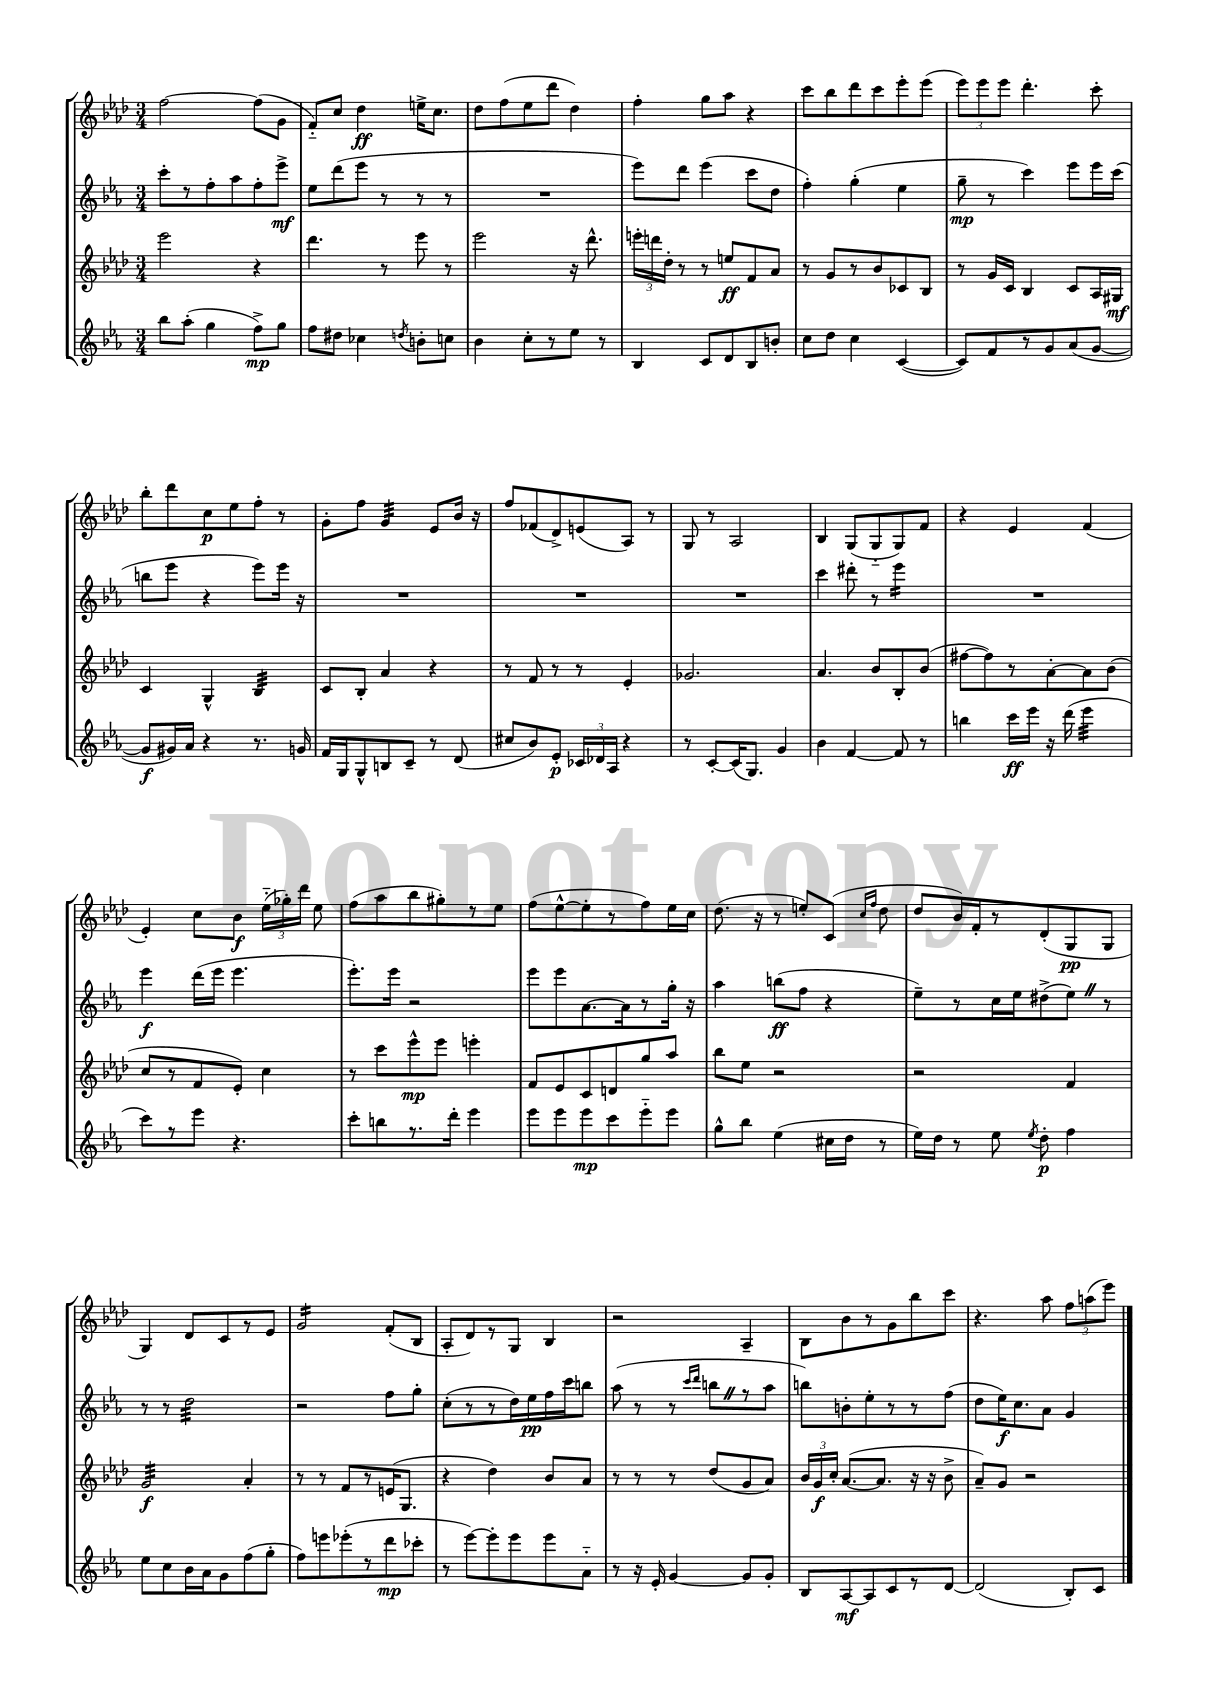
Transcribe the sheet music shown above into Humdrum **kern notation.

**kern	**dynam	**kern	**dynam	**kern	**dynam	**kern	**dynam
*part4	*part4	*part3	*part3	*part2	*part2	*part1	*part1
*staff4	*staff4	*staff3	*staff3	*staff2	*staff2	*staff1	*staff1
*clefG2	*	*clefG2	*	*clefG2	*	*clefG2	*
*k[b-e-a-]	*	*k[b-e-a-d-]	*	*k[b-e-a-]	*	*k[b-e-a-d-]	*
*M3/4	*	*M3/4	*	*M3/4	*	*M3/4	*
=27	=27	=27	=27	=27	=27	=27	=27
8bb-\L	.	2eee-\	.	8ccc'\L	.	[2ff\	.
(8aa-'\J	.	.	.	8r	.	.	.
4gg\	.	.	.	8ff'\	.	.	.
.	.	.	.	8aa-\	.	.	.
8ff^\L)	mp	4r	.	8ff'\	.	(8ff\L]	.
8gg\J	.	.	.	8eee-^\J	mf	8g\J	.
=28	=28	=28	=28	=28	=28	=28	=28
8ff\L	.	4.ddd-\	.	8ee-\L	.	8f/L)	.
8dd#X\J	.	.	.	(8ddd\	.	8cc/J	.
4cc-X\	.	.	.	8eee-\J	.	4dd-\	ff
.	.	8r	.	8r	.	.	.
8qddn/	.	.	.	.	.	.	.
8bn'\L	.	8eee-\	.	8r	.	16een^\KL	.
.	.	.	.	.	.	8.cc\J	.
8ccn\J	.	8r	.	8r	.	.	.
=29	=29	=29	=29	=29	=29	=29	=29
4b-\	.	2eee-\	.	2.r	.	8dd-\L	.
.	.	.	.	.	.	(8ff\	.
8cc'\L	.	.	.	.	.	8ee-\	.
8r	.	.	.	.	.	8ddd-\J	.
8ee-\J	.	16r	.	.	.	4dd-\)	.
.	.	8.ddd-^^\	.	.	.	.	.
8r	.	.	.	.	.	.	.
=30	=30	=30	=30	=30	=30	=30	=30
4B-/	.	24eeen'\LL	.	8eee-\L)	.	4ff'\	.
.	.	24dddn\	.	.	.	.	.
.	.	24dd-'\JJ	.	.	.	.	.
.	.	8r	.	8ddd\J	.	.	.
8c/L	.	8r	.	(4eee-\	.	8gg\L	.
8d/	.	8een/L	ff	.	.	8aa-\J	.
8B-/	.	8f/	.	8ccc\L	.	4r	.
8bn'/J	.	8a-/J	.	8dd\J	.	.	.
=31	=31	=31	=31	=31	=31	=31	=31
8cc\L	.	8r	.	4ff'\)	.	8ccc\L	.
8dd\J	.	8g/L	.	.	.	8bb-\	.
4cc\	.	8r	.	(4gg'\	.	8ddd-\	.
.	.	8b-/	.	.	.	8ccc\	.
([4c/	.	8c-X/	.	4ee-\	.	8eee-'\	.
.	.	8B-/J	.	.	.	(8eee-\J	.
=32	=32	=32	=32	=32	=32	=32	=32
8c/L])	.	8r	.	8gg~\	mp	12eee-\L)	.
.	.	.	.	.	.	12eee-\	.
8f/	.	16g/LL	.	8r	.	.	.
.	.	.	.	.	.	12eee-\J	.
.	.	16c/JJ	.	.	.	.	.
8r	.	4B-/	.	4ccc\)	.	4.ddd-'\	.
8g/	.	.	.	.	.	.	.
(8a-/	.	8c/L	.	8eee-\L	.	.	.
[8g/J	.	16A-/L	.	16eee-\L	.	8ccc'\	.
.	.	16G#X/JJ	mf	(16ccc\JJ	.	.	.
!!LO:LB:g=z
=33	=33	=33	=33	=33	=33	=33	=33
8g/L]	f	4c/	.	8bbn\L	.	8bb-'\L	.
16g#X/L)	.	.	.	8eee-\J	.	8ddd-\	.
16a-/JJ	.	.	.	.	.	.	.
4r	.	4G^^/	.	4r	.	8cc\	p
.	.	.	.	.	.	8ee-\	.
*	*	*tremolo	*	*	*	*	*
8.r	.	32B-/LLL	.	8eee-\L)	.	8ff'\J	.
.	.	32B-/	.	.	.	.	.
.	.	32B-/	.	.	.	.	.
.	.	32B-/	.	.	.	.	.
.	.	32B-/	.	16eee-\Jk	.	8r	.
.	.	32B-/	.	.	.	.	.
16gn/	.	32B-/	.	16r	.	.	.
.	.	32B-/JJJ	.	.	.	.	.
*	*	*Xtremolo	*	*	*	*	*
=34	=34	=34	=34	=34	=34	=34	=34
16f/LL	.	8c/L	.	2.r	.	8g'\L	.
16G/J	.	.	.	.	.	.	.
8G^^/	.	8B-'/J	.	.	.	8ff\J	.
*	*	*	*	*	*	*tremolo	*
8Bn/	.	4a-/	.	.	.	32g/LLL	.
.	.	.	.	.	.	32g/	.
.	.	.	.	.	.	32g/	.
.	.	.	.	.	.	32g/	.
8c~/J	.	.	.	.	.	32g/	.
.	.	.	.	.	.	32g/	.
.	.	.	.	.	.	32g/	.
.	.	.	.	.	.	32g/JJJ	.
*	*	*	*	*	*	*Xtremolo	*
8r	.	4r	.	.	.	8e-/L	.
(8d/	.	.	.	.	.	16b-/Jk	.
.	.	.	.	.	.	16r	.
=35	=35	=35	=35	=35	=35	=35	=35
8cc#X/L	.	8r	.	2.r	.	8ff/L	.
8b-/)	.	8f/	.	.	.	(8f-X/	.
8e-'/J	p	8r	.	.	.	8d-^/)	.
24c-X/LL	.	8r	.	.	.	(8en/	.
24d-X/	.	.	.	.	.	.	.
24A-/JJ	.	.	.	.	.	.	.
4r	.	4e-'/	.	.	.	8A-/J)	.
.	.	.	.	.	.	8r	.
=36	=36	=36	=36	=36	=36	=36	=36
8r	.	2.g-X/	.	2.r	.	8G/	.
[8c'/L	.	.	.	.	.	8r	.
(16c/K]	.	.	.	.	.	2A-/	.
8.G/J)	.	.	.	.	.	.	.
4g/	.	.	.	.	.	.	.
=37	=37	=37	=37	=37	=37	=37	=37
4b-\	.	4.a-/	.	4ccc\	.	4B-/	.
[4f/	.	.	.	8ddd#X'\	.	(8G/L	.
.	.	8b-/L	.	8r	.	8G/	.
*	*	*	*	*tremolo	*	*	*
8f/]	.	8B-'/	.	16eee-\LL	.	8G/)	.
.	.	.	.	16eee-\	.	.	.
8r	.	(8b-/J	.	16eee-\	.	8f/J	.
.	.	.	.	16eee-\JJ	.	.	.
*	*	*	*	*Xtremolo	*	*	*
=38	=38	=38	=38	=38	=38	=38	=38
4bbn\	.	[8ff#X\L	.	2.r	.	4r	.
.	.	8ff#\])	.	.	.	.	.
16ccc\LL	ff	8r	.	.	.	4e-/	.
16eee-\JJ	.	.	.	.	.	.	.
16r	.	[8a-'\	.	.	.	.	.
(16ddd\	.	.	.	.	.	.	.
*tremolo	*	*	*	*	*	*	*
32eee-\LLL	.	8a-\]	.	.	.	(4f/	.
32eee-\	.	.	.	.	.	.	.
32eee-\	.	.	.	.	.	.	.
32eee-\	.	.	.	.	.	.	.
32eee-\	.	(8b-\J	.	.	.	.	.
32eee-\	.	.	.	.	.	.	.
32eee-\	.	.	.	.	.	.	.
32eee-\JJJ	.	.	.	.	.	.	.
*Xtremolo	*	*	*	*	*	*	*
!!LO:LB:g=z
=39	=39	=39	=39	=39	=39	=39	=39
8ccc\L)	.	8cc/L	.	4eee-\	f	4e-'/)	.
8r	.	8r	.	.	.	.	.
8eee-\J	.	8f/	.	(16ddd\LL	.	8cc\L	.
.	.	.	.	16eee-\JJ	.	.	.
4.r	.	8e-'/J)	.	4.eee-\	.	8b-\J	f
.	.	4cc\	.	.	.	(24ee-\LL	.
.	.	.	.	.	.	24gg-X'\)	.
.	.	.	.	.	.	24ddd-\JJ	.
.	.	.	.	.	.	8ee-\	.
=40	=40	=40	=40	=40	=40	=40	=40
8ccc'\L	.	8r	.	8.eee-'\L)	.	(8ff\L	.
8bbn\	.	8ccc\L	.	.	.	8aa-\	.
.	.	.	.	16eee-\Jk	.	.	.
8.r	.	8eee-^^\	mp	2r	.	8bb-\	.
.	.	8eee-\J	.	.	.	8gg#X'\)	.
16ddd'\Jk	.	.	.	.	.	.	.
4eee-\	.	4eeen'\	.	.	.	8r	.
.	.	.	.	.	.	8ee-\J	.
=41	=41	=41	=41	=41	=41	=41	=41
8eee-\L	.	8f/L	.	8eee-\L	.	(8ff\L	.
8eee-\	.	8e-/	.	8eee-\	.	[8ee-^^\	.
8eee-\	mp	8c/	.	[8.a-\	.	8ee-'\]	.
8ccc\	.	8dn/	.	.	.	8r	.
.	.	.	.	16a-\k]	.	.	.
8eee-\	.	8gg/	.	8r	.	8ff\)	.
8eee-\J	.	8aa-/J	.	16gg'\Jk	.	16ee-\L	.
.	.	.	.	16r	.	16cc\JJ	.
=42	=42	=42	=42	=42	=42	=42	=42
8gg^^\L	.	8bb-\L	.	4aa-\	.	(8.dd-\	.
8bb-\J	.	8ee-\J	.	.	.	.	.
.	.	.	.	.	.	16r	.
(4ee-\	.	2r	.	(8bbn\L	ff	8r	.
.	.	.	.	8ff\J	.	8een'/L)	.
16cc#X\LL	.	.	.	4r	.	(8c/J	.
16dd\JJ	.	.	.	.	.	.	.
.	.	.	.	.	.	16qqcc/LL	.
.	.	.	.	.	.	16qqff/JJ	.
8r	.	.	.	.	.	8dd-\	.
=43	=43	=43	=43	=43	=43	=43	=43
16ee-\LL)	.	2r	.	8ee-~\L)	.	8dd-/L	.
16dd\JJ	.	.	.	.	.	.	.
8r	.	.	.	8r	.	16b-/L)	.
.	.	.	.	.	.	16f'/J	.
8ee-\	.	.	.	16cc\L	.	8r	.
.	.	.	.	16ee-\J	.	.	.
8qee-/	.	.	.	.	.	.	.
8dd'\	p	.	.	(8dd#X^\	.	(8d-'/	.
4ff\	.	4f/	.	8ee-Z\J)	.	8G/	pp
.	.	.	.	8r	.	8G/J	.
!!LO:LB:g=z
=44	=44	=44	=44	=44	=44	=44	=44
*	*	*tremolo	*	*	*	*	*
8ee-\L	.	32g/LLL	f	8r	.	4G/)	.
.	.	32g/	.	.	.	.	.
.	.	32g/	.	.	.	.	.
.	.	32g/	.	.	.	.	.
8cc\	.	32g/	.	8r	.	.	.
.	.	32g/	.	.	.	.	.
.	.	32g/	.	.	.	.	.
.	.	32g/	.	.	.	.	.
*	*	*	*	*tremolo	*	*	*
16b-\L	.	32g/	.	32dd\LLL	.	8d-/L	.
.	.	32g/	.	32dd\	.	.	.
16a-\J	.	32g/	.	32dd\	.	.	.
.	.	32g/	.	32dd\	.	.	.
8g\	.	32g/	.	32dd\	.	8c/	.
.	.	32g/	.	32dd\	.	.	.
.	.	32g/	.	32dd\	.	.	.
.	.	32g/JJJ	.	32dd\	.	.	.
*	*	*Xtremolo	*	*	*	*	*
(8ff\	.	4a-'/	.	32dd\	.	8r	.
.	.	.	.	32dd\	.	.	.
.	.	.	.	32dd\	.	.	.
.	.	.	.	32dd\	.	.	.
8gg'\J	.	.	.	32dd\	.	8e-/J	.
.	.	.	.	32dd\	.	.	.
.	.	.	.	32dd\	.	.	.
.	.	.	.	32dd\JJJ	.	.	.
*	*	*	*	*Xtremolo	*	*	*
=45	=45	=45	=45	=45	=45	=45	=45
*	*	*	*	*	*	*tremolo	*
8ff\L)	.	8r	.	2r	.	16g/LL	.
.	.	.	.	.	.	16g/	.
8eeen\	.	8r	.	.	.	16g/	.
.	.	.	.	.	.	16g/	.
(8eee-X'\	.	8f/L	.	.	.	16g/	.
.	.	.	.	.	.	16g/	.
8r	.	8r	.	.	.	16g/	.
.	.	.	.	.	.	16g/JJ	.
*	*	*	*	*	*	*Xtremolo	*
8ddd\	mp	(16en/K	.	8ff\L	.	(8f'/L	.
.	.	8.G/J	.	.	.	.	.
8ccc-X'\J	.	.	.	8gg'\J	.	8B-/J	.
=46	=46	=46	=46	=46	=46	=46	=46
8r	.	4r	.	(8cc'\L	.	8A-'/L	.
[8eee-\L)	.	.	.	8r	.	8d-/)	.
8eee-'\]	.	4dd-\)	.	8r	.	8r	.
8eee-\	.	.	.	16dd\L)	.	8G/J	.
.	.	.	.	16ee-\	pp	.	.
8eee-\	.	8b-/L	.	16ff\	.	4B-/	.
.	.	.	.	16ccc\J	.	.	.
8a-\J	.	8a-/J	.	8bbn\J	.	.	.
=47	=47	=47	=47	=47	=47	=47	=47
8r	.	8r	.	(8aa-\	.	2r	.
16r	.	8r	.	8r	.	.	.
16e-'/	.	.	.	.	.	.	.
[4g/	.	8r	.	8r	.	.	.
.	.	.	.	16qqccc/LL	.	.	.
.	.	.	.	16qqddd/JJ	.	.	.
.	.	(8dd-/L	.	8bbnZ\L	.	.	.
8g/L]	.	8g/	.	8r	.	4A-~/	.
8g'/J	.	8a-/J)	.	8aa-\J	.	.	.
=48	=48	=48	=48	=48	=48	=48	=48
8B-/L	.	24b-/LL	.	8bbn\L)	.	8B-\L	.
.	.	24g/	f	.	.	.	.
.	.	24cc'/JJ	.	.	.	.	.
[8A-/	mf	([8.a-/L	.	8bn'\	.	8b-\	.
8A-/]	.	.	.	8ee-'\	.	8r	.
.	.	8.a-/J]	.	.	.	.	.
8c/	.	.	.	8r	.	8g\	.
8r	.	16r	.	8r	.	8bb-\	.
.	.	16r	.	.	.	.	.
[8d/J	.	8b-^\	.	(8ff\J	.	8ccc\J	.
=49	=49	=49	=49	=49	=49	=49	=49
(2d/]	.	8a-~/L)	.	8dd\L	.	4.r	.
.	.	8g/J	.	16ee-\K)	f	.	.
.	.	.	.	8.cc\	.	.	.
.	.	2r	.	.	.	.	.
.	.	.	.	8a-\J	.	8aa-\	.
8B-'/L)	.	.	.	4g/	.	12ff\L	.
.	.	.	.	.	.	(12aan\	.
8c/J	.	.	.	.	.	.	.
.	.	.	.	.	.	12eee-\J)	.
==	==	==	==	==	==	==	==
*-	*-	*-	*-	*-	*-	*-	*-
